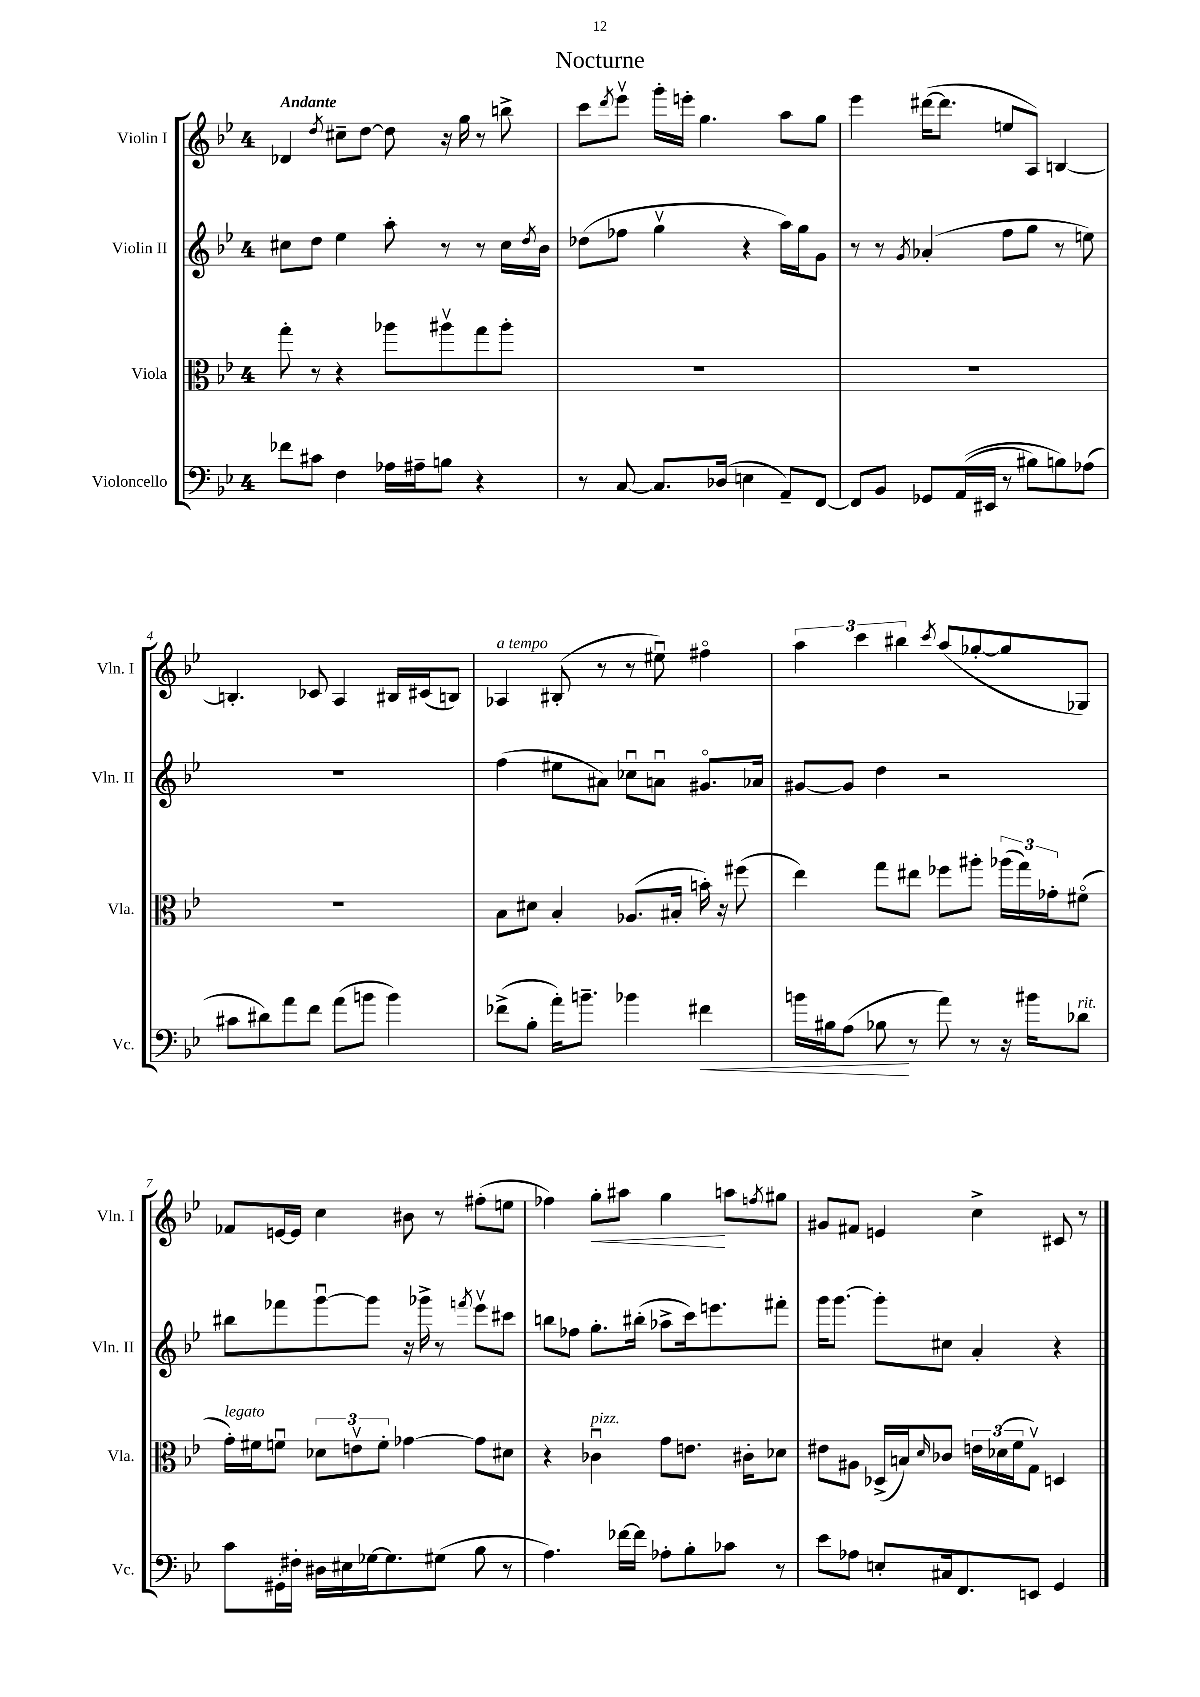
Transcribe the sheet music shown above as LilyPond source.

\header { title = "Nocturne" }
<<
\new StaffGroup <<
\new Staff = "s0" \with { instrumentName = "Violin I" shortInstrumentName = "Vln. I" } {
    \clef treble \key bes \major \once \override Staff.TimeSignature.style = #'single-digit \time 4/4 \tempo "Andante"
    des'4 \acciaccatura { d''8 } cis''8-- d''8~ d''8 r16 g''16 r8 b''8-> |
    c'''8 \acciaccatura { d'''8 } ees'''8\upbow g'''16-. e'''16-. g''4. a''8 g''8 |
    ees'''4 dis'''16~( dis'''8. e''8 a8) b4~ |
    b4.-. ces'8 a4 bis16 cis'16( b8) |
    aes4^\markup { \italic "a tempo" } bis8-.( r8 r8 eis''8\downbow) fis''4\flageolet |
    \tuplet 3/2 { a''4 c'''4 bis''4 } \acciaccatura { c'''8 } a''8( ges''8~-. ges''8 ges8) |
    fes'8 e'16~ e'16 c''4 bis'8 r8 fis''8-.( e''8 |
    fes''4) g''8-.\< ais''8 g''4\! a''8 \acciaccatura { f''8 } gis''8 |
    gis'8 fis'8 e'4 c''4-> cis'8 r8 \bar "|." |
}
\new Staff = "s1" \with { instrumentName = "Violin II" shortInstrumentName = "Vln. II" } {
    \clef treble \key bes \major \once \override Staff.TimeSignature.style = #'single-digit \time 4/4
    cis''8 d''8 ees''4 a''8-. r8 r8 cis''16 \acciaccatura { d''8 } bes'16 |
    des''8( fes''8 g''4\upbow r4 a''16) g''16 g'8 |
    r8 r8 \acciaccatura { g'8 } aes'4-.( f''8 g''8 r8 e''8) |
    R1 |
    f''4( eis''8 ais'8) ces''8\downbow a'8\downbow gis'8.\flageolet aes'16 |
    gis'8~ gis'8 d''4 r2 |
    bis''8 fes'''8 g'''8~\downbow g'''8 r16 ges'''16-> r8 \acciaccatura { f'''8 } ees'''8\upbow cis'''8 |
    b''8 fes''8 g''8.-. bis''16-.( aes''8-> c'''16) e'''8. fis'''8-. |
    g'''16 g'''8.~ g'''8-. cis''8 a'4-. r4 \bar "|." |
}
\new Staff = "s2" \with { instrumentName = "Viola" shortInstrumentName = "Vla." } {
    \clef alto \key bes \major \once \override Staff.TimeSignature.style = #'single-digit \time 4/4
    g''8-. r8 r4 aes''8 ais''8\upbow g''8 ais''8-. |
    R1 |
    R1 |
    R1 |
    bes8 dis'8 bes4-. aes8.( bis16-. b'16-.) r16 fis''8( |
    ees''4) g''8 eis''8 fes''8 ais''8-. \tuplet 3/2 { aes''16( g''16) ges'16-. } fis'8\flageolet( |
    g'16-.^\markup { \italic "legato" }) fis'16 f'8\downbow \tuplet 3/2 { des'8 e'8\upbow f'8-. } ges'4~ ges'8 dis'8 |
    r4 ces'4\downbow^\markup { \italic "pizz." } g'8 e'8. cis'16-. des'8 |
    eis'8 ais8 des16->( b16) \grace { d'16 } ces'8 \tuplet 3/2 { e'16 des'16( f'16 } g8\upbow) d4 \bar "|." |
}
\new Staff = "s3" \with { instrumentName = "Violoncello" shortInstrumentName = "Vc." } {
    \clef bass \key bes \major \once \override Staff.TimeSignature.style = #'single-digit \time 4/4
    fes'8 cis'8 f4 aes16 ais16-- b8 r4 |
    r8 c8~ c8. des16( e4 a,8--) f,8~ |
    f,8 bes,8 ges,8 a,16(\( eis,16 r8 bis8) b8\) aes8( |
    cis'8 dis'8) a'8 f'8 a'8( b'8 b'4) |
    fes'8->( bes8-. a'16-.) b'8.-- bes'4 fis'4\< |
    b'16 bis16 a8( bes8\! r8 a'8) r8 r16 bis'16 des'8^\markup { \italic "rit." } |
    c'8 gis,16-. fis16-. dis16 eis16 ges16~ ges8. gis8( bes8 r8 |
    a4.) fes'16~ fes'16 aes8-. bes8-. ces'8 r8 |
    ees'8 aes8 e8-. cis16 f,8. e,8 g,4 \bar "|." |
}
>>
>>
